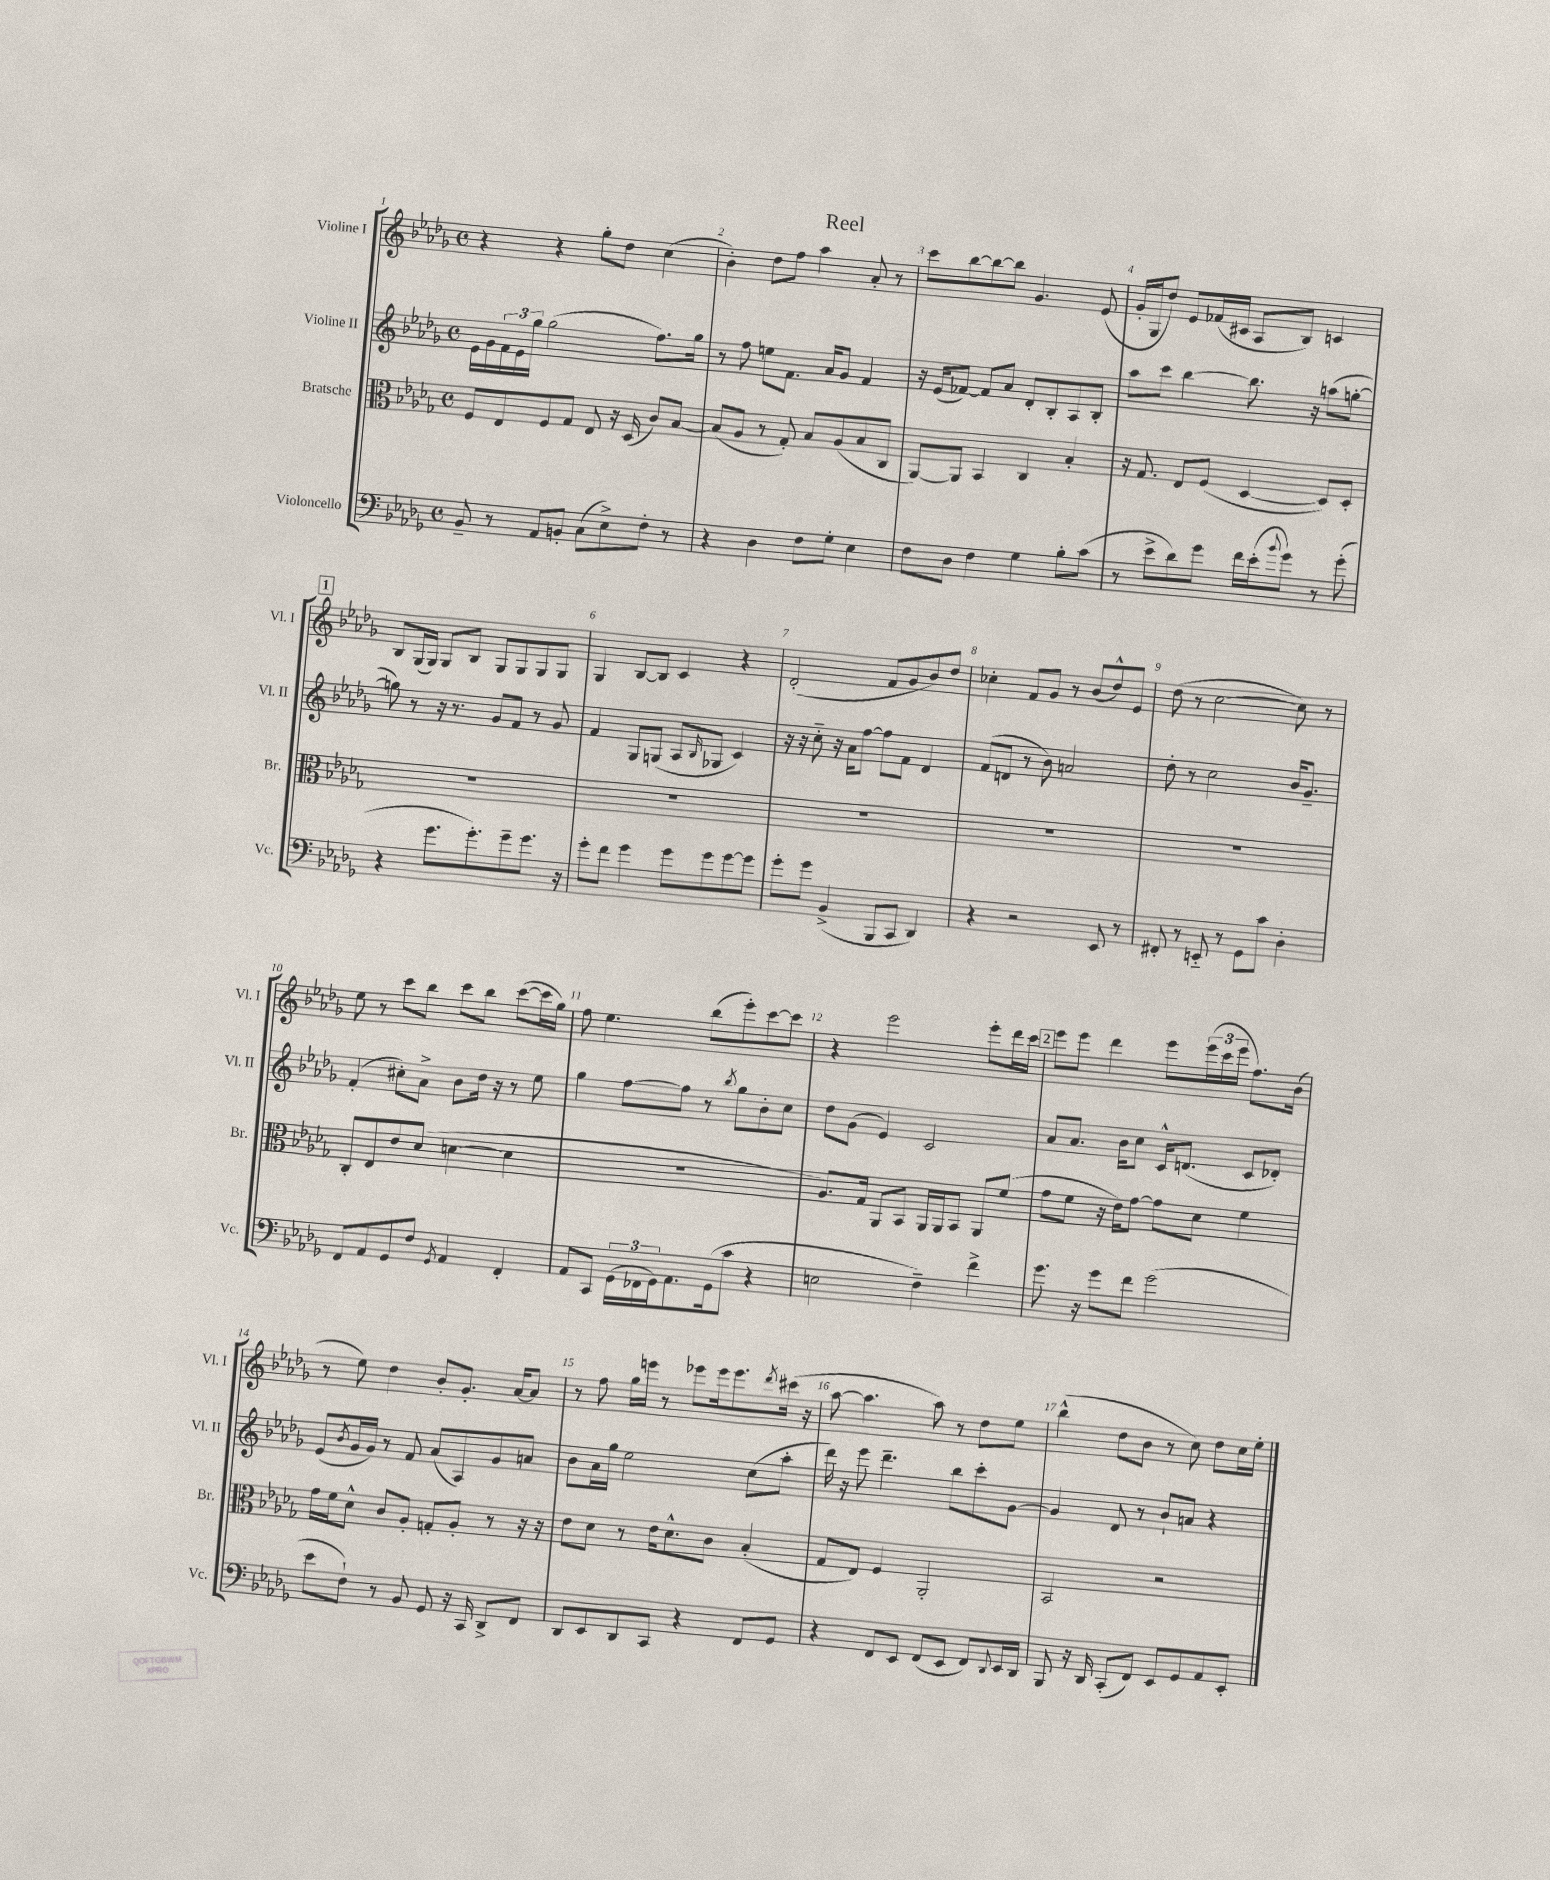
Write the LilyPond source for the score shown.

\header { title = "Reel" }
<<
\new StaffGroup <<
\new Staff = "s0" \with { instrumentName = "Violine I" shortInstrumentName = "Vl. I" } {
    \clef treble \key des \major \defaultTimeSignature \time 4/4
    r4 r4 ges''8-. des''8 c''4( |
    bes'4-.) des''8 f''8 aes''4 aes'8-. r8 |
    c'''8 bes''8~ bes''8~ bes''8 ges'4. ees'8( |
    ges'16-. ges16 des''8) ees'8 fes'16( cis'16 aes8 bes8) c'4 |
    \mark \markup { \box "1" } bes8 ges16( ges16) ges8 bes8 ges8 ges8 ges8 ges8 |
    ges4 bes8~ bes8 c'4 r4 |
    des'2-.( f'8 ges'8 bes'8) des''8 |
    ces''4-. f'8 ges'8 r8 bes'8( des''8-^) ees'8 |
    des''8( r8 c''2~ c''8) r8 |
    ees''8 r8 c'''8 bes''8 c'''8 bes''8 c'''8~( c'''16 ges''16) |
    f''8 ees''4. bes''8( ees'''8-.) c'''8~ c'''8 |
    r4 ees'''2 ees'''8-. des'''16 c'''16 |
    \mark \markup { \box "2" } ees'''8 ees'''8 des'''4 ees'''8 \tuplet 3/2 { ees'''16( c'''16 ees'''16 } f''8.) bes'16( |
    r8 ees''8) des''4 bes'8-. ges'8.-. aes'16~ aes'8 |
    r8 f''8 ges''16 e'''16 r8 ees'''8 ees'''16 ees'''8. \acciaccatura { des'''8 } cis'''16( r16 |
    aes''8~ aes''4. aes''8) r8 des''8 ees''8 |
    bes''4-^( des''8 bes'8 r8 c''8) des''8 c''16 ees''16-. \bar "|." |
}
\new Staff = "s1" \with { instrumentName = "Violine II" shortInstrumentName = "Vl. II" } {
    \clef treble \key des \major \defaultTimeSignature \time 4/4
    ees'16 ges'16 \tuplet 3/2 { f'16 ees'16 ges''16 } ges''2( f''8.) ges''16 |
    r8 f''8 e''8 f'8. aes'16 ges'8 f'4 |
    r16 ees'16( fes'8~) fes'8 aes'8 des'8-. bes8-. aes8 bes8-. |
    aes''8 c'''8 bes''4~ bes''8. r16 a''8( g''8~-. |
    \mark \markup { \box "1" } g''8) r8 r16 r8. ges'8 f'8 r8 ges'8 |
    f'4 ges8 g8( aes8 \grace { bes16 } ges8 c'4) |
    r16 r16 c''8-_ r16 aes'16 f''8~ f''8 f'8 des'4 |
    f'8( d'8 r8 bes'8) a'2 |
    des''8-. r8 c''2 bes'16 ges'8.-- |
    f'4-.( cis''8-.) aes'8-> bes'8 des''16 r16 r8 ees''8 |
    ges''4 f''8~ f''8 r8 \acciaccatura { bes''8 } ges''8 bes'8-. c''8 |
    des''8 ges'8( ees'4) c'2 |
    \mark \markup { \box "2" } aes'8 aes'8. bes'16 c''8 c'16-^ d'8.( c'8 des'8-.) |
    ees'8( \acciaccatura { bes'8 } ges'16 ges'16) r8 f'8 aes'8( aes8) ges'8 a'8 |
    bes'8 aes'16 ges''16 ees''2 c''8( aes''8-. |
    des'''16) r16 ees'''8 des'''4.-- bes''8 c'''8-. ges'8~ |
    ges'4 des'8 r8 bes'8-! a'8 r4 \bar "|." |
}
\new Staff = "s2" \with { instrumentName = "Bratsche" shortInstrumentName = "Br." } {
    \clef alto \key des \major \defaultTimeSignature \time 4/4
    f8 ees8 f8 ges8 ees8 r16 des16( c'8) bes8~ |
    bes8( aes8 r8 ges8-.) bes8 aes8( bes8 c8 |
    aes,8~) aes,8 bes,4 c4 bes4-. |
    r16 ges8. ees8 f8( des4~ des8) des8-. |
    \mark \markup { \box "1" } R1 |
    R1 |
    R1 |
    R1 |
    R1 |
    c8-. ees8 ees'8 des'8( d'4~ d'4 |
    r1 |
    aes8.) ges16 aes,8 bes,8 aes,16 aes,16 bes,8 aes,8 f'8( |
    \mark \markup { \box "2" } ges'8 f'8 r16 ees'16) ges'8~ ges'8 des'8 f'4 |
    ges'16 f'16 des'8-^ c'8 aes8-. g8-. aes8-. r8 r16 r16 |
    ees'8 des'8 r8 ees'16 des'8.-^ c'8 bes4-.( |
    ges8 ees8) f4 aes,2-. |
    bes,2 r2 \bar "|." |
}
\new Staff = "s3" \with { instrumentName = "Violoncello" shortInstrumentName = "Vc." } {
    \clef bass \key des \major \defaultTimeSignature \time 4/4
    bes,8-- r8 aes,8 b,8-. c8( ees8->) f8-. r8 |
    r4 des4 f8 ges8-. ees4 |
    f8 des8 f4 ges4 bes8-. c'8( |
    r8 ees'8-> des'8) ges'8 f'16 ees'16-.( \appoggiatura { bes'8 } ges'8) r8 ges'8-.( |
    \mark \markup { \box "1" } r4 ges'8. ges'8.-.) ges'8-- ges'8. r16 |
    ges'8-. f'8 ges'4 ges'8 ges'8 ges'8~ ges'8 |
    ges'8-. ges'8 bes,4->( bes,,8 c,8 des,4) |
    r4 r2 ees,8 r8 |
    fis,8-. r8 e,8-_ r8 ges,8 c'8 des4-. |
    f,8 aes,8 ges,8 f8 \acciaccatura { ges,8 } aes,4 f,4-. |
    aes,8 c,8 \tuplet 3/2 { ges,16( fes,16 ges,16) } aes,8. ges,16( c'8 r4 |
    e2 f4--) f'4-> |
    \mark \markup { \box "2" } ges'8. r16 ges'8 f'8 ges'2( |
    ees'8 f8-!) r8 bes,8 ges,8 r16 c,16 des,8-> f,8 |
    des,8 ees,8 des,8 c,8 r4 f,8 ges,8 |
    r4 f,8 ees,8 f,8( ees,8 f,8) \appoggiatura { des,8 } ees,16 des,16 |
    bes,,8 r16 des,16 c,8-.( f,8) ees,8 ges,8 aes,8 ees,8-. \bar "|." |
}
>>
>>
\layout { \context { \Score \override BarNumber.break-visibility = ##(#f #t #t) barNumberVisibility = #all-bar-numbers-visible } }
